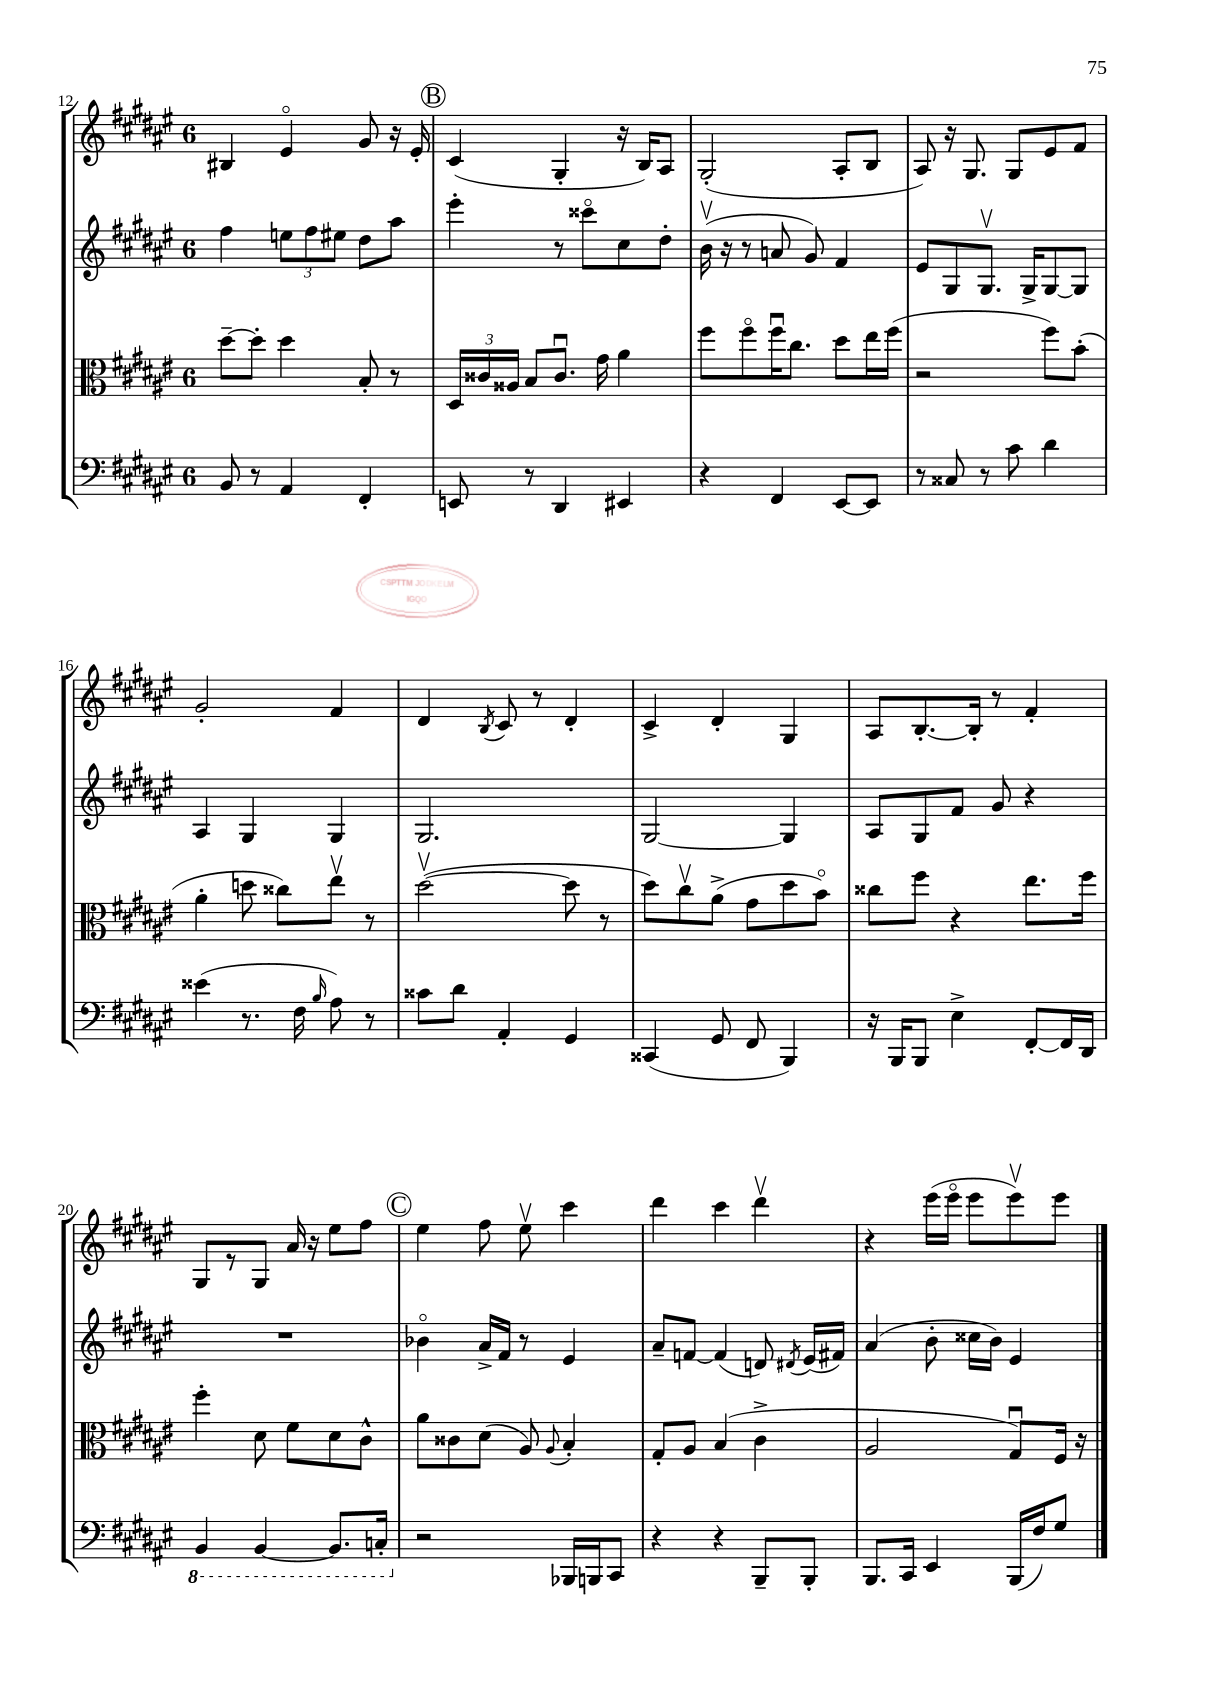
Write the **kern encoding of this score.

**kern	**kern	**kern	**kern
*staff4	*staff3	*staff2	*staff1
*clefF4	*clefC3	*clefG2	*clefG2
*k[f#c#g#d#a#e#]	*k[f#c#g#d#a#e#]	*k[f#c#g#d#a#e#]	*k[f#c#g#d#a#e#]
*M6/8	*M6/8	*M6/8	*M6/8
8BB/	[8dd#~\L	4ff#\	4B#/
8r	8dd#'\]J	.	.
4AA#/	4dd#\	12ee\L	4e#o/
.	.	12ff#\	.
.	.	12ee#\J	.
4FF#'/	8B'/	8dd#\L	8g#/
.	8r	8aa#\J	16r
.	.	.	16e#'/
=	=	=	=
8EE/	24D#/LL	4eee#'\	(4c#/
.	24c##/	.	.
.	24A##/JJ	.	.
8r	8B/L	.	.
4DD#/	8.c##u/J	8r	4G#'/
.	.	8ccc##o\L	.
.	16g#\	.	.
4EE#/	4a#\	8cc#\	16r
.	.	.	16B/LK)
.	.	8dd#'\J	8A#/J
=	=	=	=
4r	8ff#\L	(16bv\	(2G#'/
.	.	16r	.
.	8ff#o\	8r	.
4FF#/	16ff#u\K	8a/	.
.	8.cc#\J	.	.
.	.	8g#/)	.
[8EE#/L	8dd#\L	4f#/	8A#'/L
8EE#/]J	16ee#\L	.	8B/J
.	(16ff#\JJ	.	.
=	=	=	=
8r	2r	8e#/L	8A#/)
8C##/	.	8G#/	16r
.	.	.	8.G#/
8r	.	8.G#v/J	.
8c#\	.	.	8G#/L
.	.	16G#^/LK	.
4d#\	8ff#\L)	[8G#/	8e#/
.	(8b'\J	8G#/]J	8f#/J
=	=	=	=
(4e##\	4a#'\	4A#/	2g#'/
8.r	8dd\	4G#/	.
.	8cc##\L)	.	.
16F#\	.	.	.
16qqB/	.	.	.
8A#\)	8ee#v\J	4G#/	4f#/
8r	8r	.	.
=	=	=	=
8c##\L	([2dd#v\	2.G#/	4d#/
8d#\J	.	.	.
.	.	.	8qB/
4AA#'/	.	.	8c#/
.	.	.	8r
4GG#/	8dd#\]	.	4d#'/
.	8r	.	.
=	=	=	=
(4CC##/	8dd#\L)	[2G#/	4c#^/
.	8cc#v\	.	.
8GG#/	(8a#^\J	.	4d#'/
8FF#/	8g#\L	.	.
4BBB/)	8dd#\	4G#/]	4G#/
.	8bo\J)	.	.
=	=	=	=
16r	8cc##\L	8A#/L	8A#/L
16BBB/LK	.	.	.
8BBB/J	8ff#\J	8G#/	[8.B'/
4E#^\	4r	8f#/J	.
.	.	.	16B'/]Jk
.	.	8g#/	8r
[8FF#'/L	8.ee#\L	4r	4f#'/
16FF#/]L	.	.	.
16DD#/JJ	16ff#\Jk	.	.
=	=	=	=
4BBB/	4ff#'\	2.r	8G#/L
.	.	.	8r
[4BBB/	8d#\	.	8G#/J
.	8f#\L	.	16a#/
.	.	.	16r
8.BBB/]L	8d#\	.	8ee#\L
.	8c#^^\J	.	8ff#\J
16CC'/Jk	.	.	.
=	=	=	=
2r	8a#\L	4b-o\	4ee#\
.	8c##\	.	.
.	(8d#\J	16a#^/LL	8ff#\
.	.	16f#/JJ	.
.	8A#/)	8r	8ee#v\
.	8qqA#/	.	.
16BBB-/LL	4B'/	4e#/	4ccc#\
16BBB/J	.	.	.
8CC#/J	.	.	.
=	=	=	=
4r	8G#'/L	8a#~/L	4ddd#\
.	8A#/J	[8f/J	.
4r	(4B/	(4f/]	4ccc#\
8BBB~/L	4c#^\	8d/)	4ddd#v\
.	.	8qd#/	.
8BBB'/J	.	(16e#/LL	.
.	.	16f#/JJ)	.
=	=	=	=
8.BBB/L	2A#/	(4a#/	4r
16CC#/Jk	.	.	.
4EE#/	.	8b'\	(16eee#\LL
.	.	.	16eee#o\JJ
.	.	16cc##\LL	8eee#\L
.	.	16b\JJ)	.
(16BBB/LL	8G#u/L)	4e#/	8eee#v\)
16F#/J)	.	.	.
8G#/J	16F#/Jk	.	8eee#\J
.	16r	.	.
==	==	==	==
*-	*-	*-	*-
